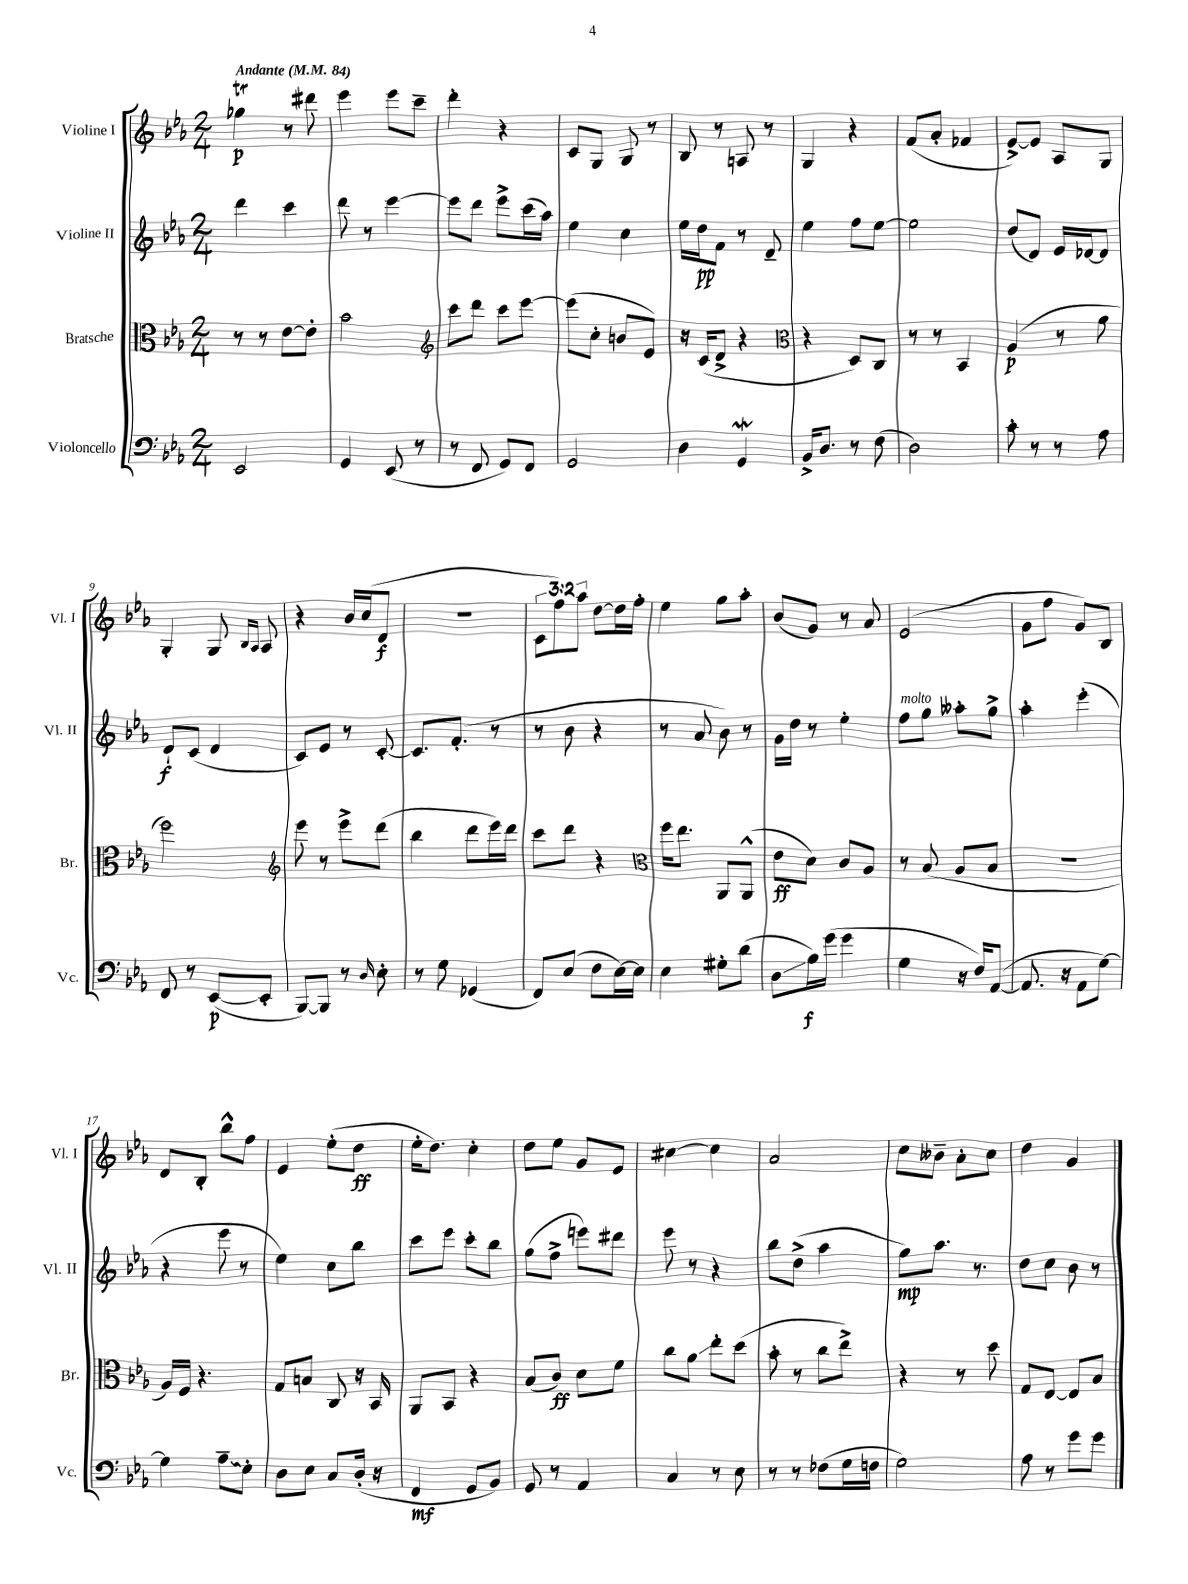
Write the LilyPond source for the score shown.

<<
\new StaffGroup <<
\new Staff = "s0" \with { instrumentName = "Violine I" shortInstrumentName = "Vl. I" } {
    \clef treble \key ees \major \numericTimeSignature \time 2/4 \override Staff.TupletNumber.text = #tuplet-number::calc-fraction-text \tempo "Andante" 4 = 84
    \autoBeamOff ges''4\trill\p r8 dis'''8 |
    ees'''4 ees'''8[ c'''8]-- |
    d'''4-. r4 |
    c'8[ g8] g8 r8 |
    bes8 r8 a8 r8 |
    g4 r4 |
    f'8[( aes'8]-. fes'4 |
    ees'8[~->) ees'8] aes8[ g8] |
    g4-. g8 \grace { bes16[ aes16] } aes8 |
    r4 bes'16[ c''16( d'8]\f |
    r2 |
    \tuplet 3/2 { c'8[ f''8) aes''8] } d''8[~ d''16 f''16]-. |
    ees''4 g''8[ aes''8]-. |
    bes'8[( g'8]) r8 aes'8 |
    ees'2( |
    g'8[ f''8] g'8[) bes8] |
    d'8[ bes8]-. bes''8[-^ f''8] |
    ees'4 ees''8[-.( d''8]\ff |
    ees''16[-. d''8.]) c''4-. |
    d''8[ ees''8] g'8[ ees'8] |
    cis''4~ cis''4 |
    aes'2 |
    c''8[ beses'8]-- aes'8[-. c''8] |
    d''4 g'4 \bar "|." |
}
\new Staff = "s1" \with { instrumentName = "Violine II" shortInstrumentName = "Vl. II" } {
    \clef treble \key ees \major \numericTimeSignature \time 2/4
    \autoBeamOff d'''4 c'''4 |
    d'''8 r8 ees'''4~ |
    ees'''8[ d'''8] ees'''8[-> c'''16( aes''16]) |
    ees''4 c''4 |
    ees''16[ d''16\pp f'8] r8 d'8-- |
    ees''4 f''8[ ees''8]~ |
    ees''2 |
    d''8[( d'8]) ees'16[ des'16~ des'8] |
    d'8[-!\f c'8]( d'4 |
    c'8[) ees'8] r8 c'8~-. |
    c'8.[ f'8.]-.( r8 |
    r8 bes'8 r4 |
    r8 aes'8 bes'8) r8 |
    g'16[ d''16] r8 ees''4-. |
    f''8[^\markup { \italic "molto" } g''8] aeses''8[-. g''8]-> |
    aes''4-. ees'''4-.( |
    r4 ees'''8 r8 |
    ees''4) c''8[ bes''8] |
    c'''8[ ees'''8] c'''8[-. bes''8] |
    g''8[( f''8]-> e'''8[) dis'''8] |
    ees'''8 r8 r4 |
    bes''8[ d''8]->( aes''4 |
    g''8[\mp) aes''8.] r8. |
    d''8[ c''8] bes'8 r8 \bar "|." |
}
\new Staff = "s2" \with { instrumentName = "Bratsche" shortInstrumentName = "Br." } {
    \clef alto \key ees \major \numericTimeSignature \time 2/4
    \autoBeamOff r8 r8 ees'8[~ ees'8]-. |
    bes'2 |
    \clef treble c'''8[ d'''8] c'''8[ ees'''8]~ |
    ees'''8[( c''8]-. b'8[ ees'8]) |
    r16 c'16[( d'8]-> r4 |
    \clef alto r4 d8[) c8] |
    r8 r8 bes,4 |
    aes4\p( r8 aes'8 |
    f''2) |
    \clef treble ees'''8 r8 ees'''8[-> d'''8]( |
    bes''4 d'''8[ ees'''16) d'''16] |
    c'''8[ d'''8] r4 |
    \clef alto f''16[ ees''8.] aes,8[ aes,8]-^( |
    ees'8[\ff d'8]) c'8[ aes8] |
    r8 bes8( aes8[ bes8] |
    r2 |
    aes16[) f16] r4. |
    g8[ b8] c8 r16 bes,16 |
    aes,8[ bes,8] r4 |
    bes8[( c'8]\ff) d'8[ f'8] |
    c''8[ aes'8]\glissando ees''8[-. d''8]( |
    bes'8-. r8 c''8[ ees''8]->) |
    r4 r8 d''8 |
    g8[ ees8]~ ees8[ bes8] \bar "|." |
}
\new Staff = "s3" \with { instrumentName = "Violoncello" shortInstrumentName = "Vc." } {
    \clef bass \key ees \major \numericTimeSignature \time 2/4
    \autoBeamOff ees,2 |
    g,4 ees,8( r8 |
    r8 f,8 g,8[) f,8] |
    g,2 |
    d4 g,4\mordent |
    bes,16[-> d8.] r8 f8( |
    d2) |
    c'8-. r8 r8 aes8 |
    f,8 r8 ees,8[~\p( ees,8]-. |
    bes,,8[~) bes,,8] r8 \grace { d16 } ees8-. |
    r8 g8 ges,4( |
    f,8[) ees8]( f8[ ees16~) ees16] |
    ees4 gis8[-. d'8]( |
    d8[\glissando bes16\f) g'16]( g'4 |
    g4 r16 f16[) aes,8]~( |
    aes,8. r16 aes,8[ g8]~) |
    g4 \once \override Glissando.style = #'zigzag aes8[--\glissando ees8]-. |
    d8[ ees8] c8[ d16]-.( r16 |
    f,4\mf g,8[ bes,8]) |
    g,8 r8 aes,4 |
    c4 r8 ees8 |
    r8 r8 fes8[( g16 f16] |
    g2) |
    aes8 r8 g'8[ g'8] \bar "|." |
}
>>
>>
